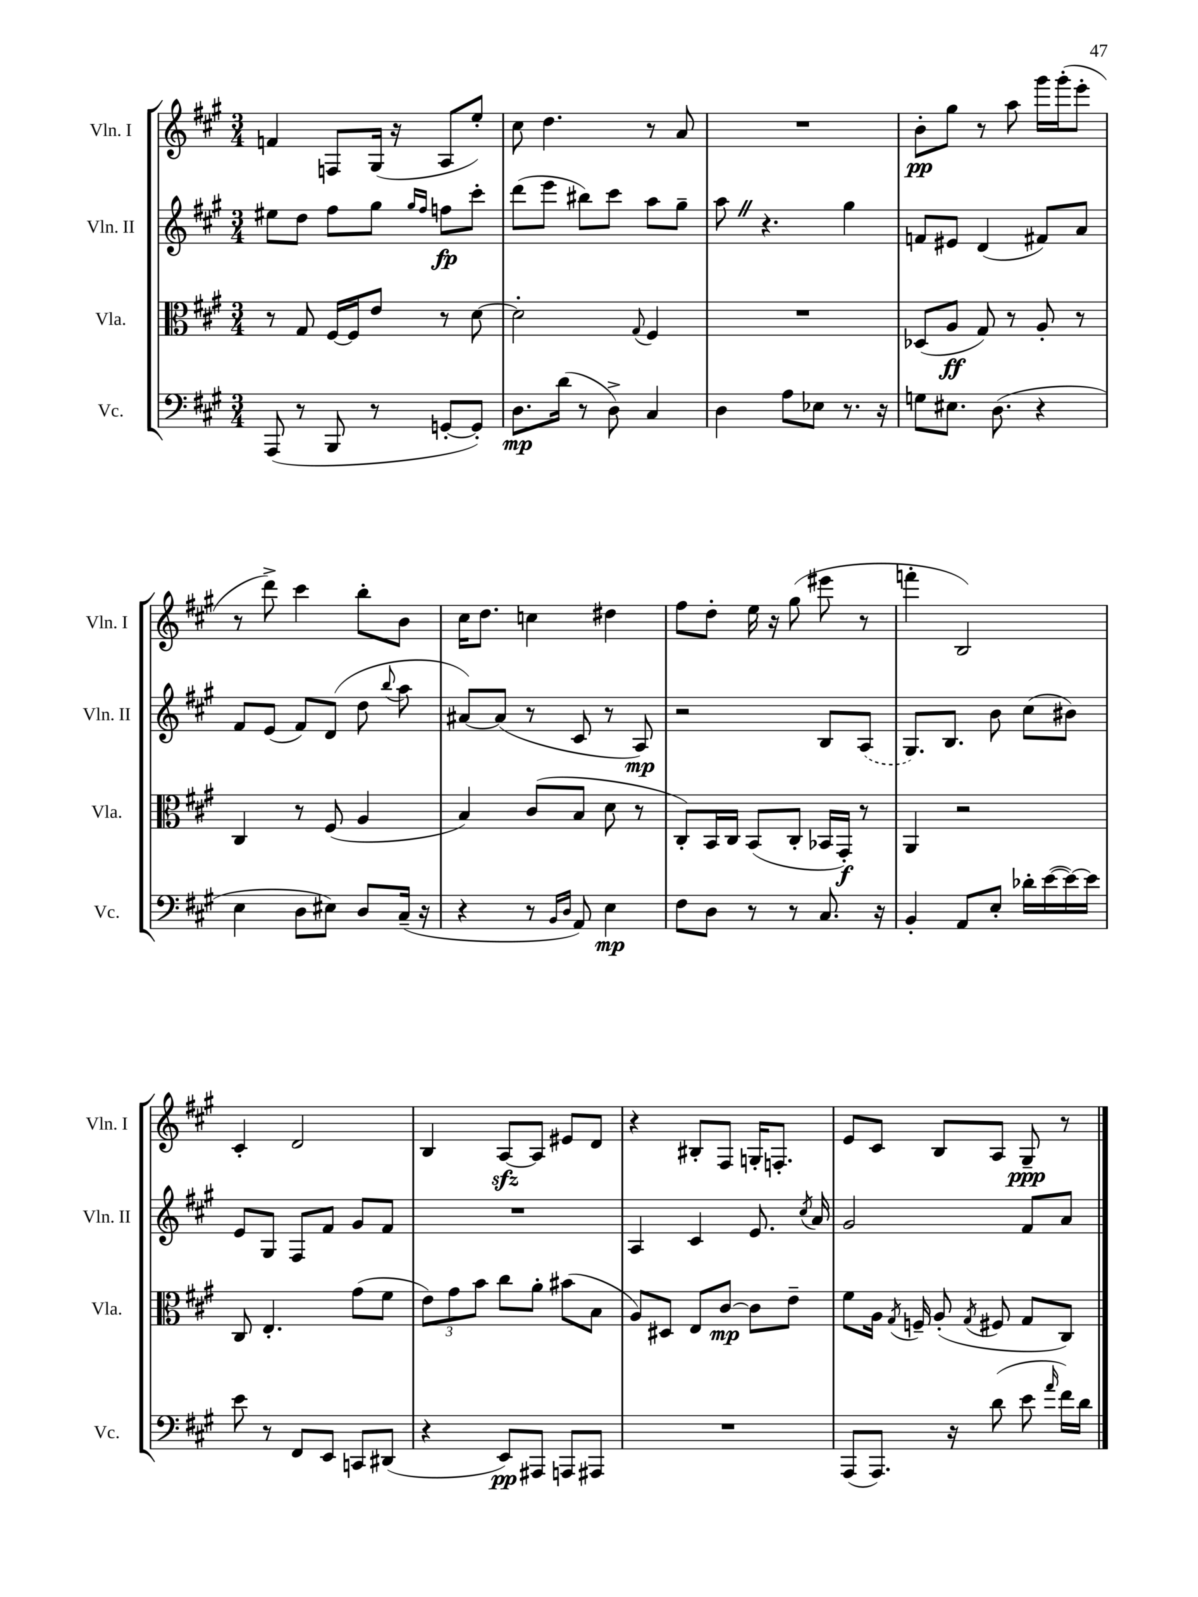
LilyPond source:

<<
\new StaffGroup <<
\new Staff = "s0" \with { instrumentName = "Vln. I" shortInstrumentName = "Vln. I" } {
    \clef treble \key a \major \numericTimeSignature \time 3/4
    \autoBeamOff f'4 f8[ gis16]( r16 a8[ e''8]-.) |
    cis''8 d''4. r8 a'8 |
    R2. |
    b'8[-.\pp gis''8] r8 a''8 gis'''16[ gis'''16-.( e'''8]-. |
    r8 d'''8->) cis'''4 b''8[-. b'8] |
    cis''16[ d''8.] c''4 dis''4 |
    fis''8[ d''8]-. e''16 r16 gis''8( eis'''8 r8 |
    f'''4-. b2) |
    cis'4-. d'2 |
    b4 a8[~\sfz a8] eis'8[ d'8] |
    r4 bis8[-. fis8] g16[-. f8.]-. |
    e'8[ cis'8] b8[ a8] gis8--\ppp r8 \bar "|." |
}
\new Staff = "s1" \with { instrumentName = "Vln. II" shortInstrumentName = "Vln. II" } {
    \clef treble \key a \major \numericTimeSignature \time 3/4
    \autoBeamOff eis''8[ d''8] fis''8[ gis''8] \grace { gis''16[ fis''16] } f''8[\fp cis'''8]-. |
    d'''8[( e'''8] bis''8[) cis'''8] a''8[ gis''8]-- |
    a''8 \once \override BreathingSign.text = \markup { \musicglyph "scripts.caesura.straight" } \breathe r4. gis''4 |
    f'8[ eis'8] d'4( fis'8[) a'8] |
    fis'8[ e'8]( fis'8[) d'8]( d''8 \appoggiatura { b''8 } a''8 |
    ais'8[~) ais'8]( r8 cis'8 r8 a8\mp) |
    r2 b8[ \once \slurDashed a8]( |
    gis8.[) b8.] b'8 cis''8[( bis'8]) |
    e'8[ gis8] fis8[ fis'8] gis'8[ fis'8] |
    R2. |
    a4 cis'4 e'8. \acciaccatura { cis''8 } a'16 |
    gis'2 fis'8[ a'8] \bar "|." |
}
\new Staff = "s2" \with { instrumentName = "Vla." shortInstrumentName = "Vla." } {
    \clef alto \key a \major \numericTimeSignature \time 3/4
    \autoBeamOff r8 gis8 fis16[~ fis16 e'8] r8 d'8~ |
    d'2-. \appoggiatura { gis8 } fis4 |
    R2. |
    des8[( a8]\ff gis8) r8 a8-. r8 |
    cis4 r8 fis8( a4 |
    b4) cis'8[( b8] d'8 r8 |
    cis8[-.) b,16 cis16] b,8[( cis8]-. bes,16[ gis,16]-.\f) r8 |
    a,4 r2 |
    cis8 e4.-. gis'8[( fis'8] |
    \tuplet 3/2 { e'8[) gis'8 b'8] } cis''8[ a'8]-. bis'8[( b8] |
    a8[) dis8] e8[ cis'8]~\mp cis'8[ e'8]-- |
    fis'8[ a16] \acciaccatura { gis8 } f16-- a8-.( \acciaccatura { gis8 } fis8 gis8[ cis8]) \bar "|." |
}
\new Staff = "s3" \with { instrumentName = "Vc." shortInstrumentName = "Vc." } {
    \clef bass \key a \major \numericTimeSignature \time 3/4
    \autoBeamOff a,,8( r8 b,,8 r8 g,8[~-. g,8]-.) |
    d8.[\mp d'16]( r8 d8->) cis4 |
    d4 a8[ ees8] r8. r16 |
    g8[ eis8.] d8.( r4 |
    e4 d8[ eis8]) d8[ cis16]--( r16 |
    r4 r8 \grace { b,16[ d16] } a,8) e4\mp |
    fis8[ d8] r8 r8 cis8. r16 |
    b,4-. a,8[ e8]-. des'16[-. e'16~( e'16~) e'16] |
    e'8 r8 fis,8[ e,8] c,8[ dis,8]( |
    r4 e,8[\pp) ais,,8] a,,8[ ais,,8] |
    R2. |
    a,,8[( a,,8.]) r16 d'8( e'8 \grace { a'16 } fis'16[) d'16] \bar "|." |
}
>>
>>
\layout { \context { \Score \remove "Bar_number_engraver" } }
